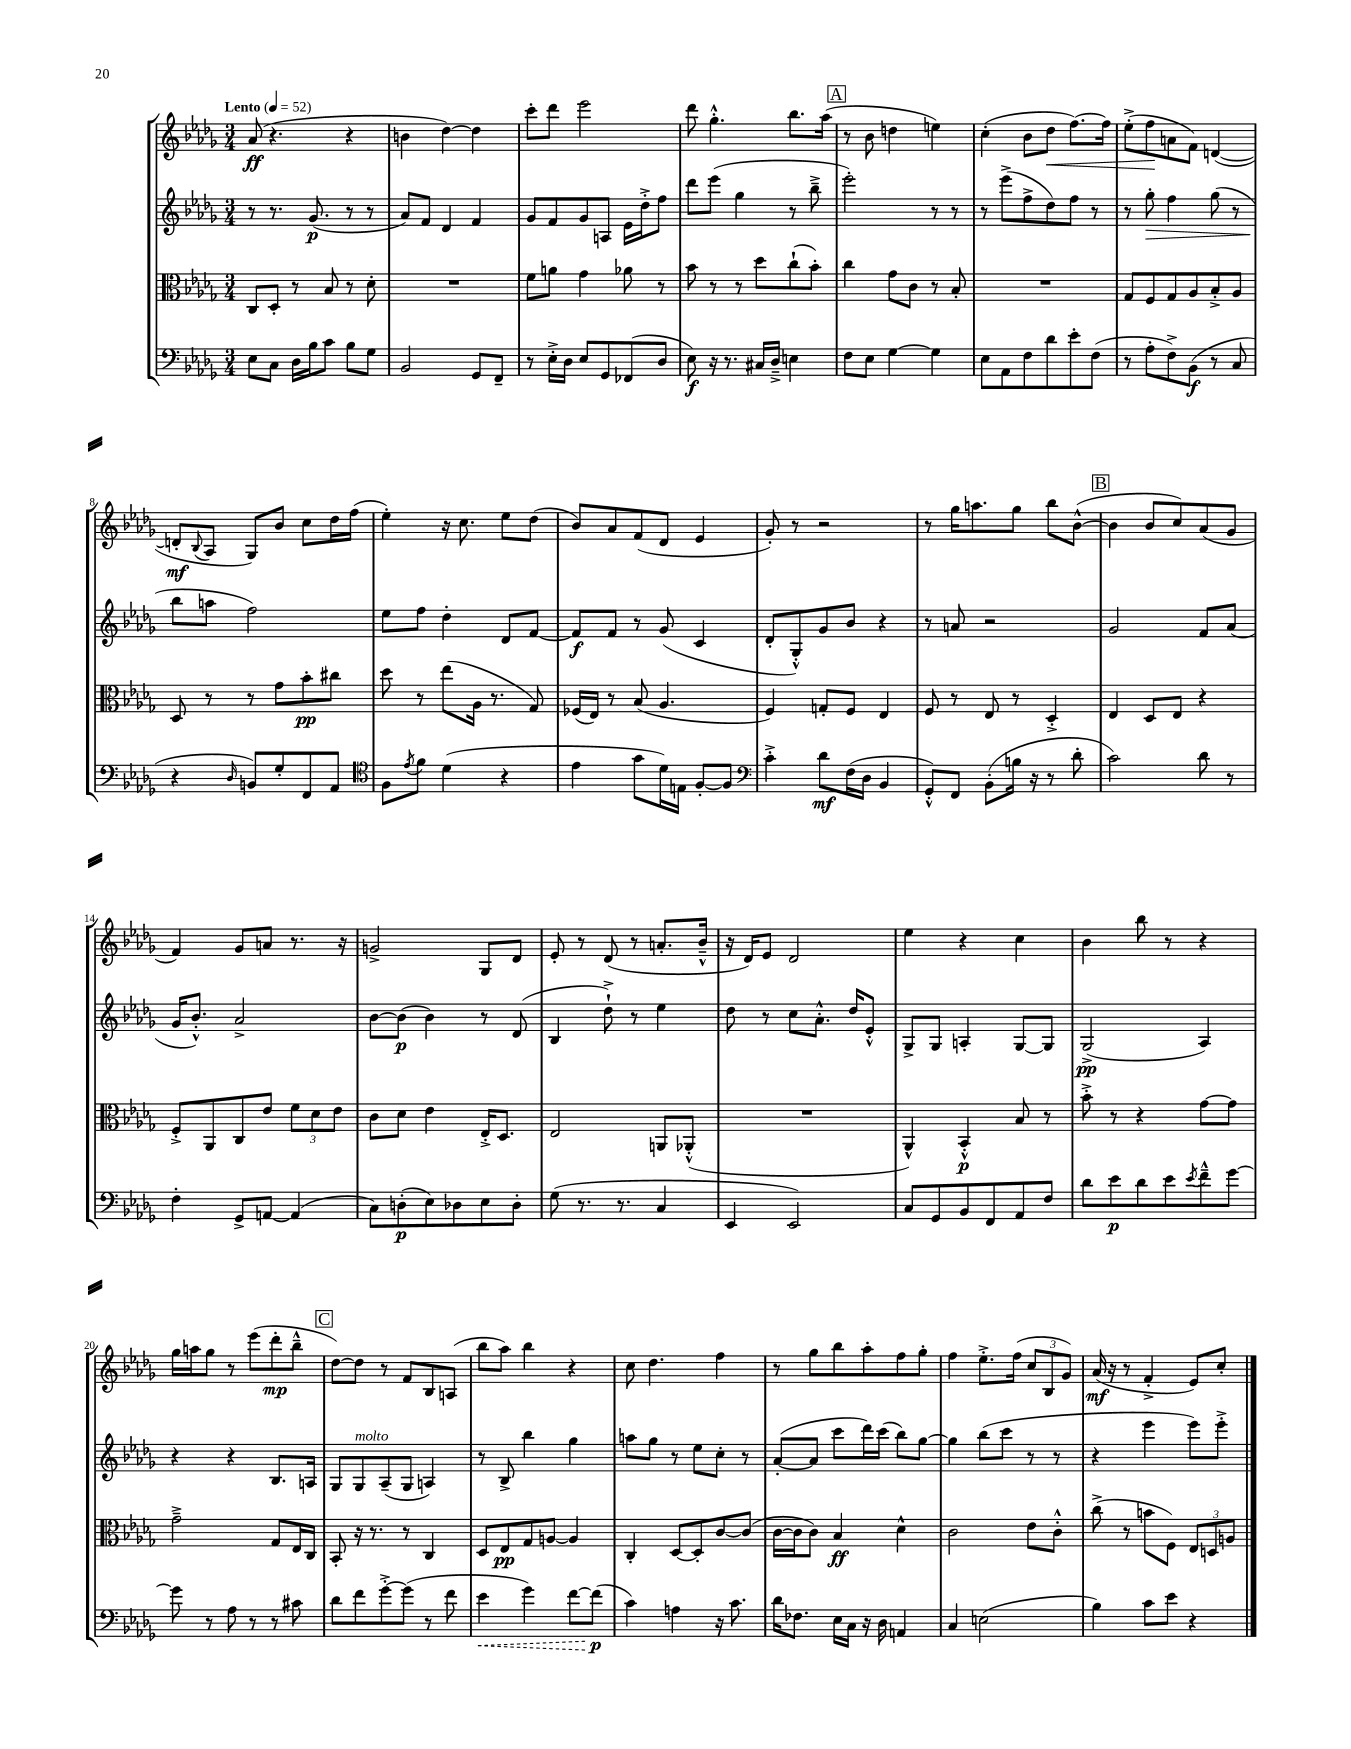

**kern	**kern	**kern	**kern
*staff4	*staff3	*staff2	*staff1
*clefF4	*clefC3	*clefG2	*clefG2
*k[b-e-a-d-g-]	*k[b-e-a-d-g-]	*k[b-e-a-d-g-]	*k[b-e-a-d-g-]
*M3/4	*M3/4	*M3/4	*M3/4
*MM52	*MM52	*MM52	*MM52
8E-	8C	8r	(8a-
8C	8D-'	8.r	4.r
16D-	8r	.	.
16B-	.	(8.g-	.
8c	8B-	.	.
8B-	8r	8r	4r
8G-	8d-'	8r	.
=	=	=	=
2BB-	2.r	8a-)	4b
.	.	8f	.
.	.	4d-	[4dd-)
8GG-	.	4f	4dd-]
8FF~	.	.	.
=	=	=	=
8r	8f	8g-	8ccc'
16E-'^	8a	8f	8ddd-
16D-	.	.	.
8E-	4g-	8g-	2eee-
8GG-	.	8A	.
(8FF-	8a-	16e-	.
.	.	16dd-'^	.
8D-	8r	8ff	.
=	=	=	=
8E-)	8b-	8ddd-	8ddd-
16r	8r	(8eee-	4.gg-'^^
8.r	.	.	.
.	8r	4gg-	.
16C#	8dd-	.	.
16D-~^	.	.	.
4E	(8cc`	8r	8.bb-
.	8b-')	8bb-~^	.
.	.	.	(16aa-
=	=	=	=
8F	4cc	2eee-')	8r
8E-	.	.	8b-
[4G-	8g-	.	4dd
.	8c	.	.
4G-]	8r	8r	4ee)
.	8B-'	8r	.
=	=	=	=
8E-	2.r	8r	(4cc'
8AA-	.	(8eee-^	.
8F	.	8ff^	8b-
8d-	.	8dd-)	8dd-
8e-'	.	8ff	[8.ff)
(8F	.	8r	.
.	.	.	16ff]
=	=	=	=
8r	8G-	8r	(8ee-'^
8A-'	8F	8gg-'	8ff
8F^)	8G-	4ff	8a
(8BB-	8A-	.	8f)
8r	8B-'^	(8gg-	([4d
8C	8A-	8r	.
=	=	=	=
4r	8D-	8bb-	8d']
.	.	.	8qqB-
.	8r	8aa	8A-
16qqD-	.	.	.
8BB)	8r	2ff)	8G-)
8G-'	8g-	.	8b-
8FF	8b-'	.	8cc
8AA-	8cc#	.	16dd-
.	.	.	(16ff
=	=	=	=
*clefC4	*	*	*
8F	8dd-	8ee-	4ee-')
8qe-	.	.	.
8f	8r	8ff	.
(4d-	(8ee-	4dd-'	16r
.	.	.	8.cc
.	16A-	.	.
.	8.r	.	.
4r	.	8d-	8ee-
.	8G-)	[8f	(8dd-
=	=	=	=
4e-	(16F-	8f]	8b-)
.	16E-)	.	.
.	8r	8f	8a-
8g-	(8B-	8r	(8f
16d-)	4.A-	(8g-	8d-
16E	.	.	.
[8F'	.	4c	4e-
8F]	.	.	.
=	=	=	=
*clefF4	*	*	*
4c'^	4F)	8d-'	8g-')
.	.	8G-'^^)	8r
8d-	8G'	8g-	2r
(16F	8F	8b-	.
16D-	.	.	.
4BB-	4E-	4r	.
=	=	=	=
8GG-'^^)	8F	8r	8r
8FF	8r	8a	16gg-
.	.	.	8.aa
(8BB-'	8E-	2r	.
16B	8r	.	8gg-
16r	.	.	.
8r	4D-'^	.	8bb-
8d-'	.	.	([8b-^^
=	=	=	=
2c)	4E-	2g-	4b-]
.	8D-	.	8b-
.	8E-	.	8cc)
8d-	4r	8f	(8a-
8r	.	(8a-	8g-
=	=	=	=
4F'	8F'^	16g-	4f)
.	.	8.b-'^^)	.
.	8AA-	.	.
8GG-^	8C	2a-^	8g-
[8AA	8e-	.	8a
(4AA]	12f	.	8.r
.	12d-	.	.
.	12e-	.	.
.	.	.	16r
=	=	=	=
8C)	8c	[8b-	2g^
(8D'	8d-	(8b-]	.
8E-)	4e-	4b-)	.
8D-	.	.	.
8E-	16E-'^	8r	8G-
.	8.D-	.	.
8D-'	.	(8d-	8d-
=	=	=	=
(8G-	2E-	4B-	8e-'
8.r	.	.	8r
.	.	8dd-`^)	(8d-
8.r	.	.	.
.	.	8r	8r
4C	8AA	4ee-	8.a'
.	(8AA-'^^	.	.
.	.	.	16b-~^^
=	=	=	=
4EE-	2.r	8dd-	16r
.	.	.	16d-)
.	.	8r	8e-
2EE-)	.	8cc	2d-
.	.	8.a-'^^	.
.	.	16dd-	.
.	.	8e-'^^	.
=	=	=	=
8C	4AA-^^)	8G-^	4ee-
8GG-	.	8G-	.
8BB-	4BB-'^^	4A'	4r
8FF	.	.	.
8AA-	8B-	[8G-	4cc
8F	8r	8G-]	.
=	=	=	=
8d-	8b-'^	(2G-^	4b-
8e-	8r	.	.
8d-	4r	.	8bb-
8e-	.	.	8r
8qe-	.	.	.
8f~^^	[8g-	4A-)	4r
[8g-	8g-]	.	.
=	=	=	=
8g-]	2g-~^	4r	16gg-
.	.	.	16aa
8r	.	.	8gg-
8A-	.	4r	8r
8r	.	.	(8eee-
8r	8G-	8.B-	8ddd-'
8c#	16E-	.	8bb-~^^
.	16C	16A	.
=	=	=	=
8d-	8BB-'	8G-	[8dd-)
8f	16r	8G-	8dd-]
.	8.r	.	.
[8g-'^	.	(8A-~	8r
(8g-]	8r	8G-	8f
8r	4C	4A)	8B-
8f	.	.	(8A
=	=	=	=
4e-	8D-	8r	8bb-
.	8E-	8B-^	8aa-)
4g-)	8G-	4bb-	4bb-
.	[8A	.	.
[8f	4A]	4gg-	4r
(8f]	.	.	.
=	=	=	=
4c)	4C'	8aa	8cc
.	.	8gg-	4.dd-
4A	[8D-	8r	.
.	8D-']	8ee-	.
16r	[8c	8cc'	4ff
8.c	.	.	.
.	(8c]	8r	.
=	=	=	=
16d-	[16c	([8a-'	8r
8.F-	16c]	.	.
.	8c)	8a-]	8gg-
16E-	4B-	8ccc	8bb-
16C	.	.	.
16r	.	16ddd-)	8aa-'
16D-	.	(16ccc	.
4AA	4d-^^	8bb-)	8ff
.	.	[8gg-	8gg-'
=	=	=	=
4C	2c	4gg-]	4ff
(2E	.	(8bb-	8.ee-'^
.	.	8ccc	.
.	.	.	(16ff
.	8e-	8r	12cc
.	.	.	12B-
.	8c'^^	8r	.
.	.	.	12g-)
=	=	=	=
4B-)	(8cc^	4r	(16a-
.	.	.	16r
.	8r	.	8r
8c	8b	4eee-	4f'^
8e-	8F)	.	.
4r	12E-	8eee-)	8e-)
.	12D	.	.
.	.	8eee-'^	8cc'
.	12A	.	.
==	==	==	==
*-	*-	*-	*-
